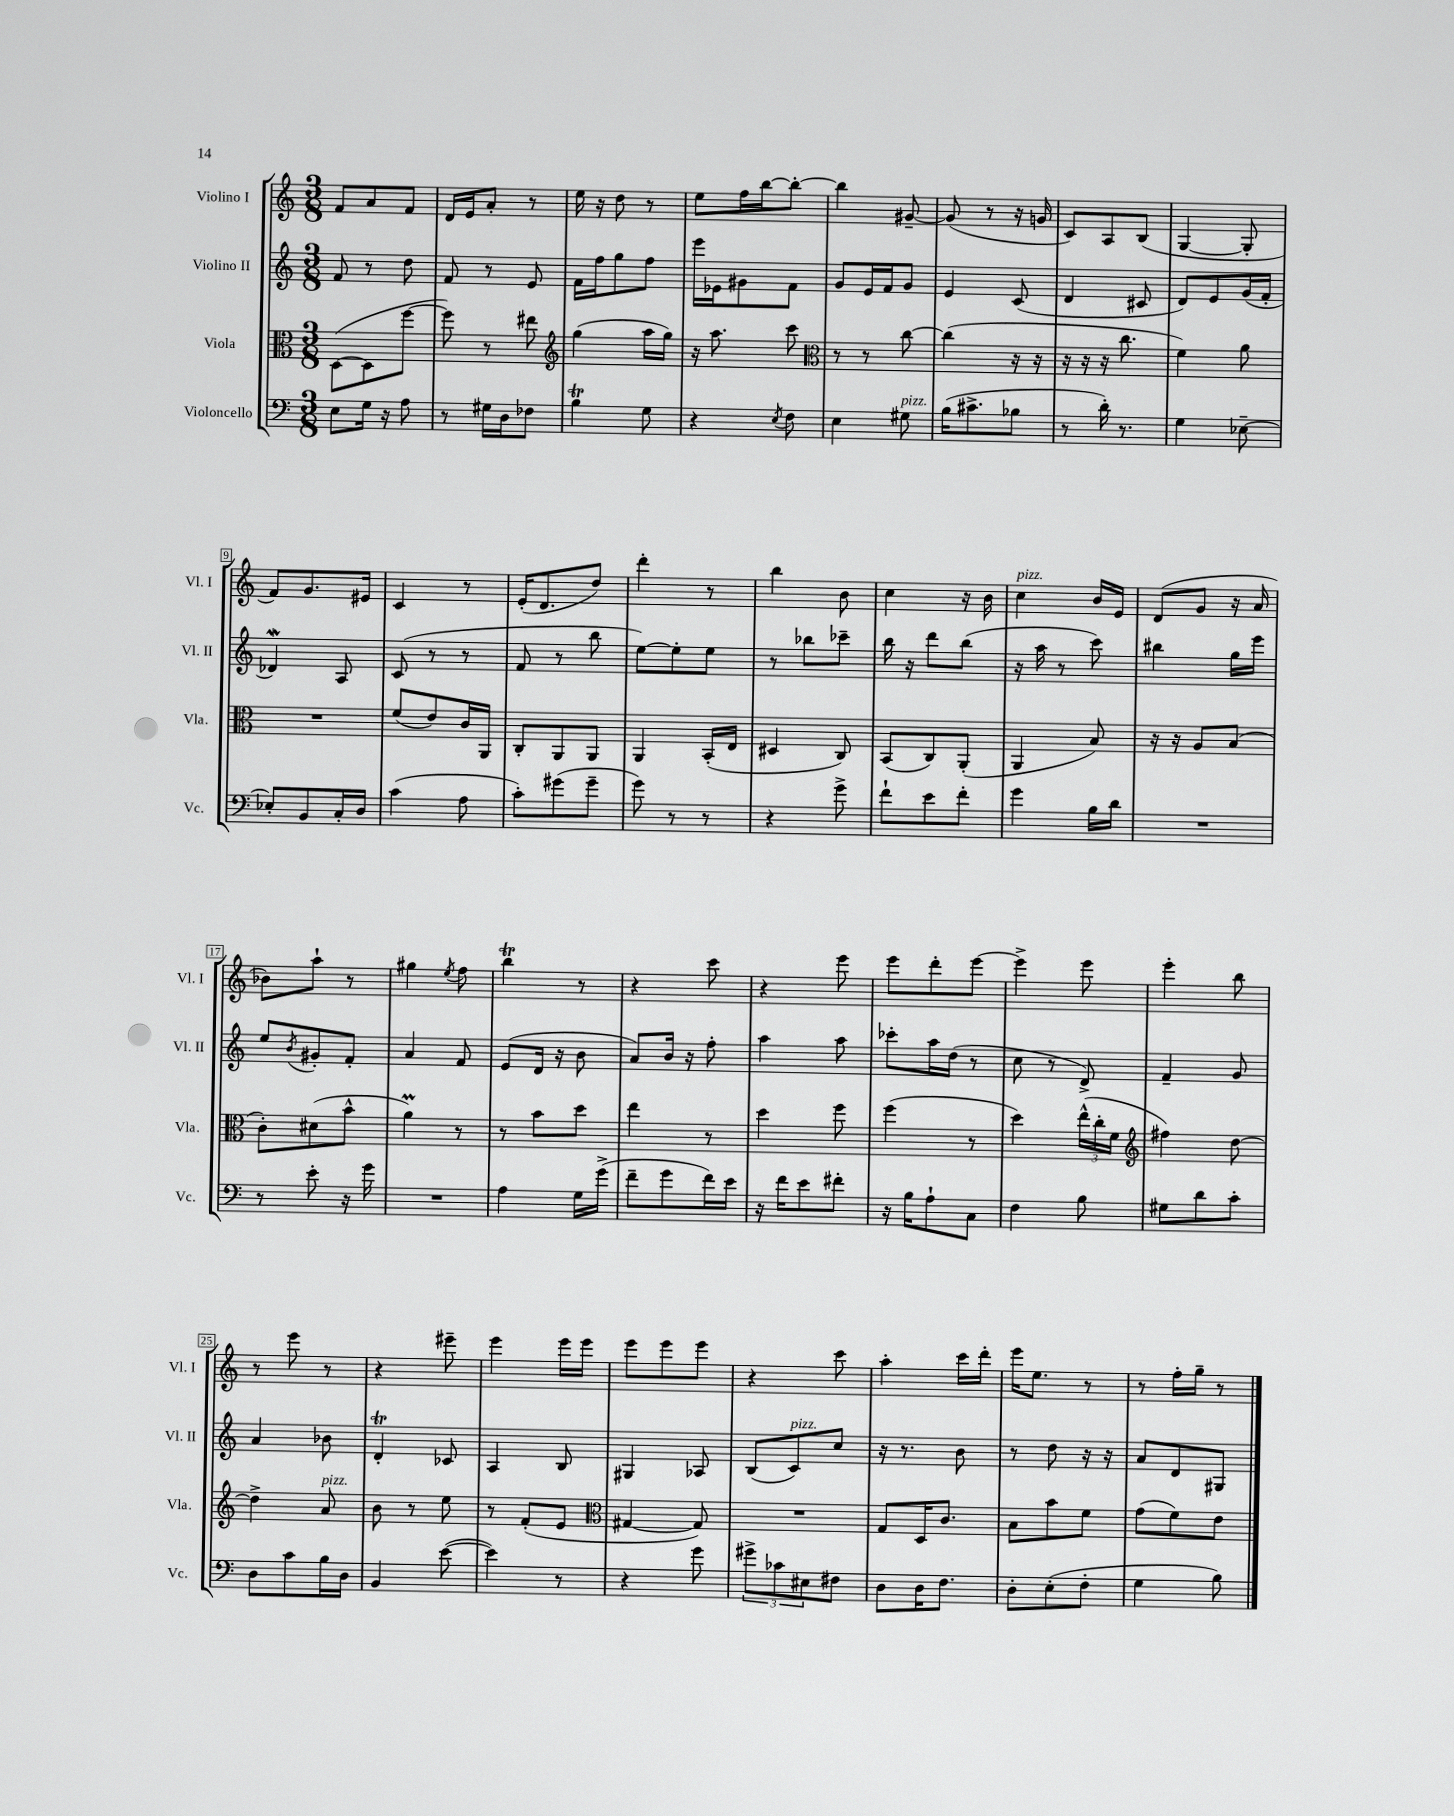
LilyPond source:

<<
\new StaffGroup <<
\new Staff = "s0" \with { instrumentName = "Violino I" shortInstrumentName = "Vl. I" } {
    \clef treble \key c \major \numericTimeSignature \time 3/8
    f'8 a'8 f'8 |
    d'16 e'16 a'8-. r8 |
    e''16 r16 d''8 r8 |
    e''8 f''16 b''16~ b''8~-. |
    b''4 gis'8~-- |
    gis'8( r8 r16 g'16 |
    c'8) a8 b8( |
    g4~ g8-. |
    f'8) g'8. eis'16 |
    c'4 r8 |
    e'16-.( d'8. d''8) |
    d'''4-. r8 |
    b''4 b'8 |
    c''4 r16 b'16 |
    c''4^\markup { \italic "pizz." } b'16 e'16 |
    d'8( g'8 r16 a'16 |
    bes'8) a''8-! r8 |
    gis''4 \acciaccatura { e''8 } f''8 |
    b''4\trill r8 |
    r4 c'''8 |
    r4 e'''8 |
    e'''8 d'''8-. e'''8~ |
    e'''4-> e'''8 |
    e'''4-. b''8 |
    r8 e'''8 r8 |
    r4 eis'''8-- |
    e'''4 e'''16 e'''16 |
    e'''8 e'''8 e'''8 |
    r4 c'''8 |
    a''4-. c'''16 d'''16-. |
    e'''16 e''8. r8 |
    r8 f''16-. g''16-- r8 \bar "|." |
}
\new Staff = "s1" \with { instrumentName = "Violino II" shortInstrumentName = "Vl. II" } {
    \clef treble \key c \major \numericTimeSignature \time 3/8
    f'8 r8 d''8 |
    f'8 r8 e'8 |
    f'16 f''16 g''8 f''8 |
    e'''16 ees'16 gis'8 f'8 |
    g'8 e'16 f'16 g'8 |
    e'4 c'8( |
    d'4 cis'8 |
    d'8) e'8 g'16( f'16-. |
    des'4\mordent) a8 |
    c'8( r8 r8 |
    f'8 r8 b''8 |
    e''8~) e''8-. e''8 |
    r8 bes''8 ces'''8-- |
    b''16 r16 d'''8 b''8( |
    r16 a''16 r8 c'''8) |
    bis''4 g''16 e'''16 |
    e''8 \acciaccatura { b'8 } gis'8-. f'8-. |
    a'4 f'8 |
    e'8( d'16 r16 b'8 |
    a'8) b'16 r16 f''8-. |
    a''4 a''8 |
    ces'''8-. a''16 d''16( r8 |
    c''8 r8 d'8->) |
    f'4-- g'8 |
    a'4 bes'8 |
    d'4-.\trill ces'8 |
    a4 b8 |
    gis4 aes8 |
    b8( c'8^\markup { \italic "pizz." }) c''8 |
    r16 r8. b'8 |
    r8 d''8 r16 r16 |
    a'8 d'8 gis8 \bar "|." |
}
\new Staff = "s2" \with { instrumentName = "Viola" shortInstrumentName = "Vla." } {
    \clef alto \key c \major \numericTimeSignature \time 3/8
    d8~( d8 f''8~ |
    f''8) r8 eis''8 |
    \clef treble g''4( a''16 g''16) |
    r16 a''8. c'''8 |
    \clef alto r8 r8 c''8~ |
    c''4( r16 r16 |
    r16 r16 r16 c''8. |
    f'4) a'8 |
    R4. |
    f'8( e'8) c'16 a,16 |
    c8-. a,8 a,8 |
    a,4 b,16-.( e16 |
    dis4 c8) |
    b,8( c8) a,8-.( |
    a,4 b8) |
    r16 r16 a8 b8( |
    c'8-.) dis'8( b'8-^ |
    a'4\prall) r8 |
    r8 b'8 d''8 |
    e''4 r8 |
    d''4 f''8 |
    f''4( r8 |
    d''4) \tuplet 3/2 { e''16-^( c''16-. f'16 } |
    \clef treble fis''4) d''8~ |
    d''4-> a'8^\markup { \italic "pizz." } |
    b'8 r8 e''8 |
    r8 f'8-.( e'8 |
    \clef alto gis4~ gis8) |
    R4. |
    g8 d16 c'8. |
    b8 b'8 f'8 |
    g'8( f'8) e'8 \bar "|." |
}
\new Staff = "s3" \with { instrumentName = "Violoncello" shortInstrumentName = "Vc." } {
    \clef bass \key c \major \numericTimeSignature \time 3/8
    e8 g16 r16 a8 |
    r8 gis16 d16 fes8 |
    b4\trill g8 |
    r4 \acciaccatura { e8 } f8 |
    e4 gis8^\markup { \italic "pizz." } |
    b16( cis'8.-> bes8 |
    r8 d'16-.) r8. |
    g4 ees8~-- |
    ees8-. b,8 c16-. d16 |
    c'4( a8 |
    c'8-.) gis'8( gis'8-- |
    g'8) r8 r8 |
    r4 g'8-> |
    f'8-! e'8 f'8-. |
    g'4 b16 d'16 |
    R4. |
    r8 e'8-. r16 g'16 |
    R4. |
    a4 g16 g'16->( |
    f'8-- g'8 f'16) e'16 |
    r16 f'16 e'8 fis'8-. |
    r16 b16 a8-! c8 |
    f4 b8 |
    gis8 d'8 c'8-. |
    d8 c'8 b16 d16 |
    b,4 e'8~( |
    e'4) r8 |
    r4 g'8 |
    \tuplet 3/2 { gis'8-> ces'8 eis8 } fis8 |
    d8 d16 f8. |
    d8-. e8-.( f8-. |
    g4 b8) \bar "|." |
}
>>
>>
\layout { \context { \Score \override BarNumber.stencil = #(make-stencil-boxer 0.1 0.3 ly:text-interface::print) } }
